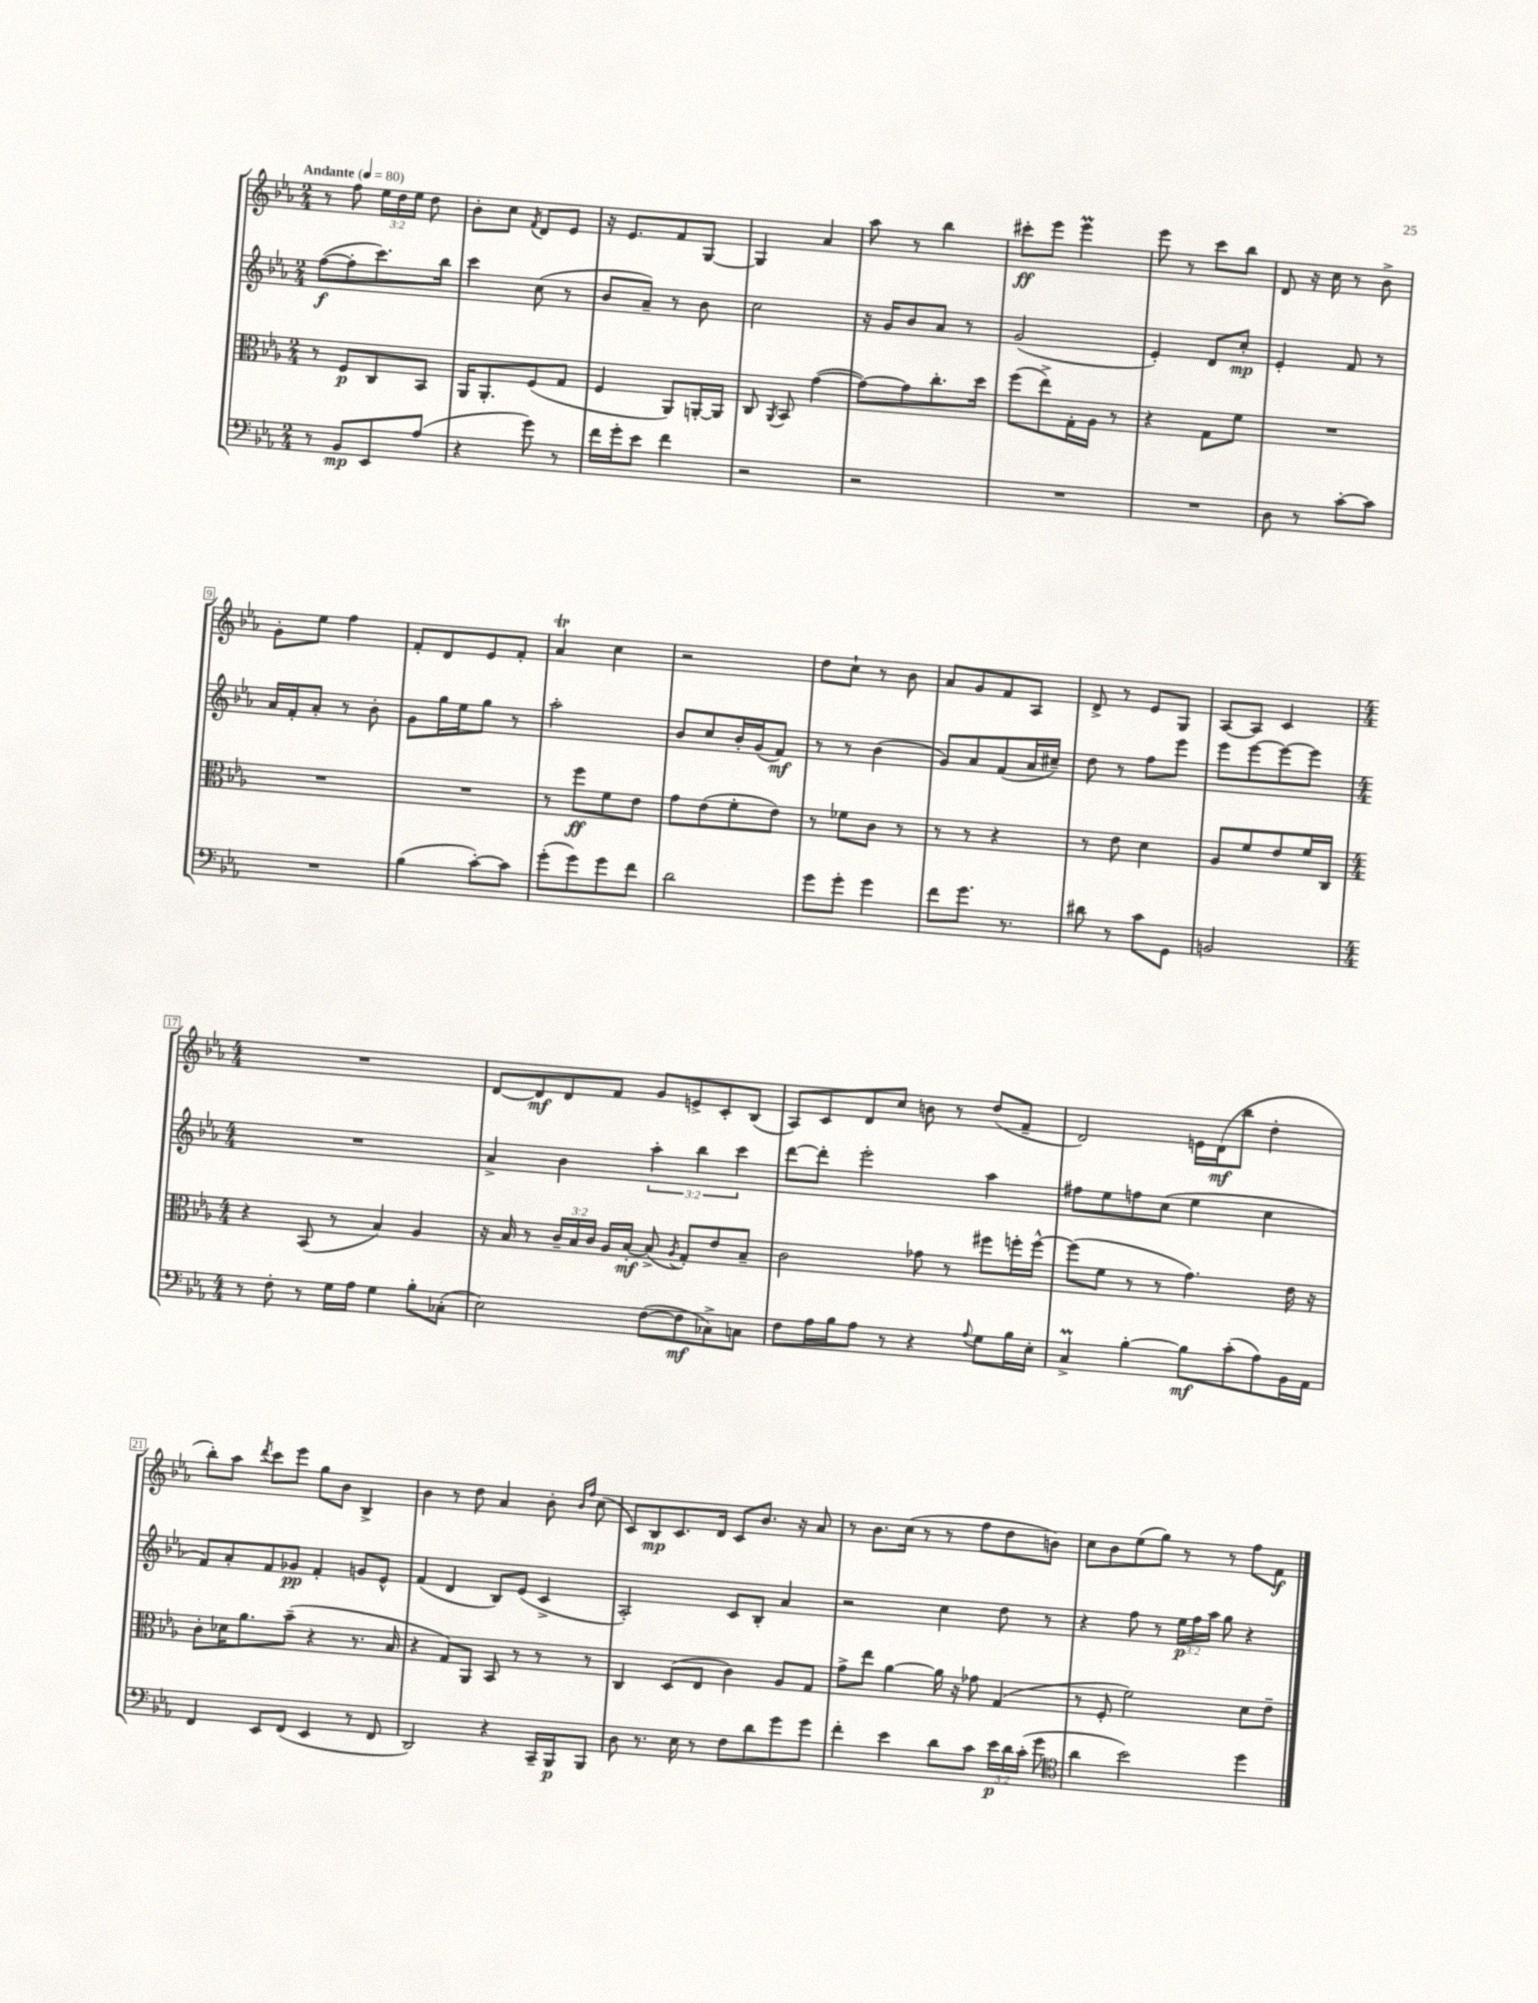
<<
\new StaffGroup <<
\new Staff = "s0" {
    \clef treble \key ees \major \numericTimeSignature \time 2/4 \override Staff.TupletNumber.text = #tuplet-number::calc-fraction-text \tempo "Andante" 4 = 80
    \autoBeamOff r8 f''8 \tuplet 3/2 { ees''16[ d''16 ees''16] } d''8 |
    bes'8[-. c''8] \acciaccatura { f'8 } d'8[ ees'8] |
    r16 ees'8.[ f'8 g8]~ |
    g4 aes'4 |
    aes''8 r8 bes''4 |
    cis'''8[-.\ff ees'''8] ees'''4\prall |
    ees'''8 r8 c'''8[ bes''8] |
    d'8 r16 c''16 r8 bes'8-> |
    g'8[-. ees''8] f''4 |
    f'8[-. d'8 ees'8 f'8]-. |
    aes'4\trill c''4 |
    r2 |
    d''8[ c''8]-! r8 bes'8 |
    aes'8[ g'8 f'8 aes8] |
    d'8-> r8 ees'8[ g8] |
    aes8[~ aes8] c'4 |
    \numericTimeSignature \time 4/4 R1 |
    d'8[~ d'8\mf d'8 f'8] g'8[ e'8-> c'8-. bes8]( |
    aes8[) c'8 d'8 c''8] b'8 r8 d''8[( f'8]-- |
    d'2) e'16[ d'16\mf( bes''8] d''4-. |
    bes''8[-.) aes''8] \acciaccatura { d'''8 } c'''8[ ees'''8] g''8[ bes'8] bes4-> |
    bes'4 r8 d''8 aes'4 bes'8-. \grace { bes'16[ f''16] } c''8( |
    c'8[) bes8\mp c'8. d'16] c'8[ bes'8.] r16 aes'8 |
    r8 bes'8.[ c''16]( r8 r8 f''8[ d''8 b'8]) |
    c''8[ bes'8 ees''8( g''8]) r8 r8 f''8[ f'8]\f \bar "|." |
}
\new Staff = "s1" {
    \clef treble \key ees \major \numericTimeSignature \time 2/4 \override Staff.TupletNumber.text = #tuplet-number::calc-fraction-text
    \autoBeamOff f''8[~\f( f''8-. c'''8.) bes''16] |
    c'''4 c''8( r8 |
    bes'8[ aes'8]--) r8 bes'8 |
    c''2 |
    r16 g'16[ bes'8 aes'8] r8 |
    g'2( |
    ees'4-.) d'8[ c''8]-.\mp |
    ees'4-. f'8 r8 |
    aes'16[ f'16-. aes'8]-. r8 bes'8-. |
    g'8[ g''16 ees''16 g''8] r8 |
    aes''2-. |
    bes'8[ c''8 bes'16-. g'16( f'8]\mf) |
    r8 r8 bes'4( |
    g'8[) aes'8 f'8( aes'16 cis''16]--) |
    d''8 r8 f''8[ ees'''8] |
    ees'''8[ ees'''8~ ees'''8~ ees'''8] |
    \numericTimeSignature \time 4/4 R1 |
    aes'4-> bes'4 \tuplet 3/2 { aes''4-. bes''4 c'''4 } |
    d'''8[~ d'''8]-. ees'''2-. aes''4 |
    fis''8[ ees''8 f''8 c''8]( ees''4 c''4 |
    f'8[) aes'8-. f'8 ges'8]\pp f'4-. g'8[ ees'8]-^ |
    f'4( d'4 bes8[) ees'8]( c'4-> |
    aes2-.) c'8[ bes8]-. aes'4 |
    r2 c''4 d''8 r8 |
    r4 f''8 r8 \tuplet 3/2 { ees''16[\p f''16 aes''16] } g''8 r4 \bar "|." |
}
\new Staff = "s2" {
    \clef alto \key ees \major \numericTimeSignature \time 2/4 \override Staff.TupletNumber.text = #tuplet-number::calc-fraction-text
    \autoBeamOff r8 f8[\p c8 bes,8] |
    aes,16[ aes,8.-. f8( g8] |
    f4 aes,8[) a,16~-. a,16] |
    c8 \acciaccatura { aes,8 } bes,8 g'4~( |
    g'8[~) g'8 c''8.-. d''16] |
    f''8[( ees''8->) g16-. aes16] r8 |
    r4 g8[ f'8] |
    R2 |
    R2 |
    R2 |
    r8 f''8[\ff f'8 ees'8] |
    g'8[ ees'8( f'8-. ees'8]) |
    r8 fes'8[ c'8] r8 |
    r8 r8 r4 |
    r8 ees'8 d'4 |
    aes8[ f'8 ees'8 f'16 c16] |
    \numericTimeSignature \time 4/4 r4 bes,8( r8 bes4) aes4 |
    r16 bes16 r8 \tuplet 3/2 { c'16[-- bes16 c'16] } aes16[ bes16]~-.\mf bes8->( \acciaccatura { aes8 } g8[-.) ees'8 bes8]-- |
    c'2 ges'8 r8 fis''8[ f''16-. f''16]~-^ |
    f''8[( f'8] r8 r8 g'4.) ees'16 r16 |
    c'8[-. des'16 aes'8. bes'8]--( r4 r8. bes16 |
    r4 g8[) aes,8] bes,8 r8 r8 r8 |
    c4 d8[( ees8] c'4) aes8[ g8] |
    g'8[-> ees''8] aes'4~ aes'16 r16 ges'8 g4( |
    r8 f8-. f'2) d'8[ ees'8]-- \bar "|." |
}
\new Staff = "s3" {
    \clef bass \key ees \major \numericTimeSignature \time 2/4 \override Staff.TupletNumber.text = #tuplet-number::calc-fraction-text
    \autoBeamOff r8 bes,8[\mp ees,8 aes8]( |
    r4 g'8) r8 |
    f'16[ g'16-. ees'8] f'4 |
    r2 |
    r2 |
    R2 |
    R2 |
    d8 r8 c'8[~-. c'8] |
    R2 |
    bes4( c'8[~-.) c'8] |
    g'8[-.( g'8) g'8 f'8] |
    d'2 |
    g'8[ g'8]-. g'4 |
    f'8[ g'8.] r8. |
    dis'8 r8 c'8[ g,8] |
    b,2 |
    \numericTimeSignature \time 4/4 r8 f8-. r8 g16[ aes16] g4 bes8[-. ces8]-.( |
    ees2) f8[~( f8\mf ces8->) c8] |
    f8[ aes16 bes16 aes8] r8 r4 \appoggiatura { aes8 } g8[ bes16 ees16]-. |
    c4->\prall bes4~-. bes8[\mf c'8-.( aes8) bes,16 aes,16] |
    f,4 ees,8[ f,8]( ees,4 r8 f,8 |
    d,2) r4 c,16[-- bes,,16\p bes,,8] |
    d8 r8. ees16 r8 f8[ d'8 g'8 g'8] |
    f'4-. ees'4 d'8[ c'8] \tuplet 3/2 { ees'16[\p d'16 c'16]-.( } g'8 |
    \clef tenor aes'4 bes'2) d''4 \bar "|." |
}
>>
>>
\layout { \context { \Score \override BarNumber.stencil = #(make-stencil-boxer 0.1 0.3 ly:text-interface::print) } }
